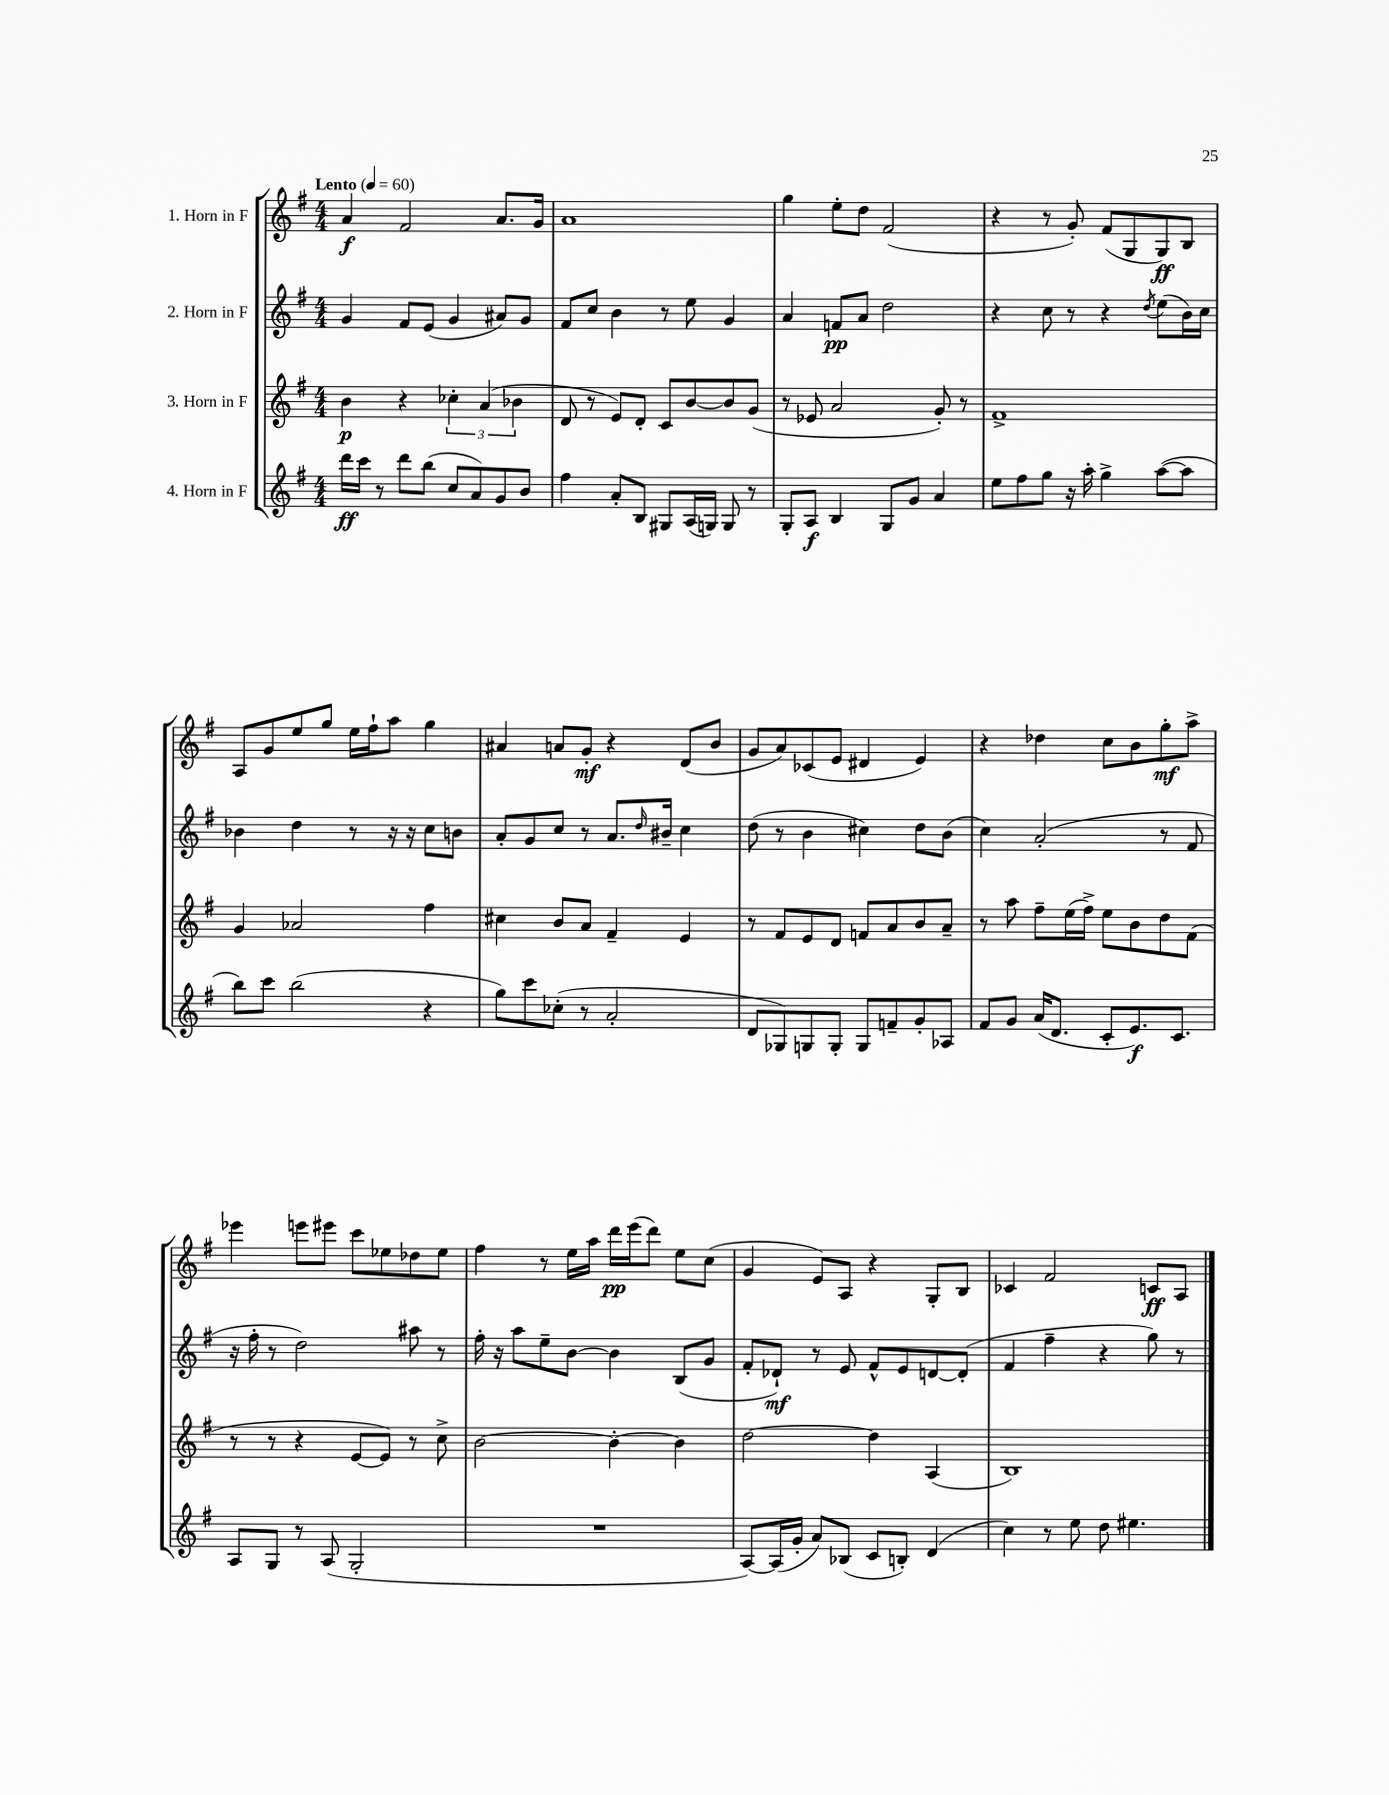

**kern	**kern	**kern	**kern
*staff4	*staff3	*staff2	*staff1
*clefG2	*clefG2	*clefG2	*clefG2
*k[f#]	*k[f#]	*k[f#]	*k[f#]
*M4/4	*M4/4	*M4/4	*M4/4
*MM60	*MM60	*MM60	*MM60
16ddd	4b	4g	4a
16ccc	.	.	.
8r	.	.	.
8ddd	4r	8f#	2f#
(8bb	.	(8e	.
8cc	6cc-'	4g	.
8a)	.	.	.
.	(6a	.	.
8g	.	8a#)	8.a
.	6b-	.	.
8b	.	8g	.
.	.	.	16g
=	=	=	=
4ff#	8d	8f#	1a
.	8r	8cc	.
8a'	8e)	4b	.
8B	8d'	.	.
8G#	8c	8r	.
(16A	[8b	8ee	.
16G)	.	.	.
8G	8b]	4g	.
8r	(8g	.	.
=	=	=	=
8G'	8r	4a	4gg
8A	8e-	.	.
4B	2a	8f	8ee'
.	.	8a	8dd
8G	.	2dd	(2f#
8g	.	.	.
4a	8g')	.	.
.	8r	.	.
=	=	=	=
8ee	1f#^	4r	4r
8ff#	.	.	.
8gg	.	8cc	8r
16r	.	8r	8g')
16aa'	.	.	.
4gg^	.	4r	(8f#
.	.	.	8G
.	.	8qdd	.
([8aa	.	(8ee	8G)
8aa]	.	16b)	8B
.	.	16cc	.
=	=	=	=
8bb)	4g	4b-	8A
8ccc	.	.	8g
(2bb	2a-	4dd	8ee
.	.	.	8gg
.	.	8r	16ee
.	.	.	16ff#`
.	.	16r	8aa
.	.	16r	.
4r	4ff#	8cc	4gg
.	.	8b	.
=	=	=	=
8gg)	4cc#	8a'	4a#
8ccc	.	8g	.
(8cc-'	8b	8cc	8a
8r	8a	8r	8g'
2a'	4f#~	8.a	4r
.	.	16qqdd	.
.	.	16b#~	.
.	4e	4cc	(8d
.	.	.	8b
=	=	=	=
8d	8r	(8dd	8g
8G-)	8f#	8r	8a)
8G	8e	4b	(8c-
8G'	8d	.	8e
8G	8f	4cc#)	4d#
8f~	8a	.	.
8g'	8b	8dd	4e)
8A-	8a~	(8b	.
=	=	=	=
8f#	8r	4cc)	4r
8g	8aa	.	.
(16a	8ff#~	(2a'	4dd-
8.d	.	.	.
.	(16ee	.	.
.	16ff#^)	.	.
8c'	8ee	.	8cc
8.e)	8b	.	8b
.	8dd	8r	8gg'
8.c	.	.	.
.	(8f#	8f#	8aa^
=	=	=	=
8A	8r	16r	4eee-
.	.	16ff#'	.
8G	8r	8r	.
8r	4r	2dd)	8eee
(8A	.	.	8eee#
2G'	[8e	.	8ccc
.	8e])	.	8ee-
.	8r	8aa#	8dd-
.	8cc^	8r	8ee-
=	=	=	=
1r	[2b	16ff#'	4ff#
.	.	16r	.
.	.	8aa	.
.	.	8ee~	8r
.	.	[8b	16ee
.	.	.	16aa
.	4b'_	4b]	16ddd
.	.	.	(16eee
.	.	.	8ddd)
.	4b]	(8B	8ee
.	.	8g	(8cc
=	=	=	=
[8A)	[2dd	8f#'	4g
(16A]	.	8d-`)	.
16g'	.	.	.
8a)	.	8r	8e)
(8B-	.	8e	8A
8c	4dd]	8f#^^	4r
8B')	.	8e	.
(4d	(4A	[8d	8G'
.	.	(8d']	8B
=	=	=	=
4cc)	1B)	4f#	4c-
8r	.	4ff#~	2f#
8ee	.	.	.
8dd	.	4r	.
4.ee#	.	.	.
.	.	8gg)	8c
.	.	8r	8A
==	==	==	==
*-	*-	*-	*-
